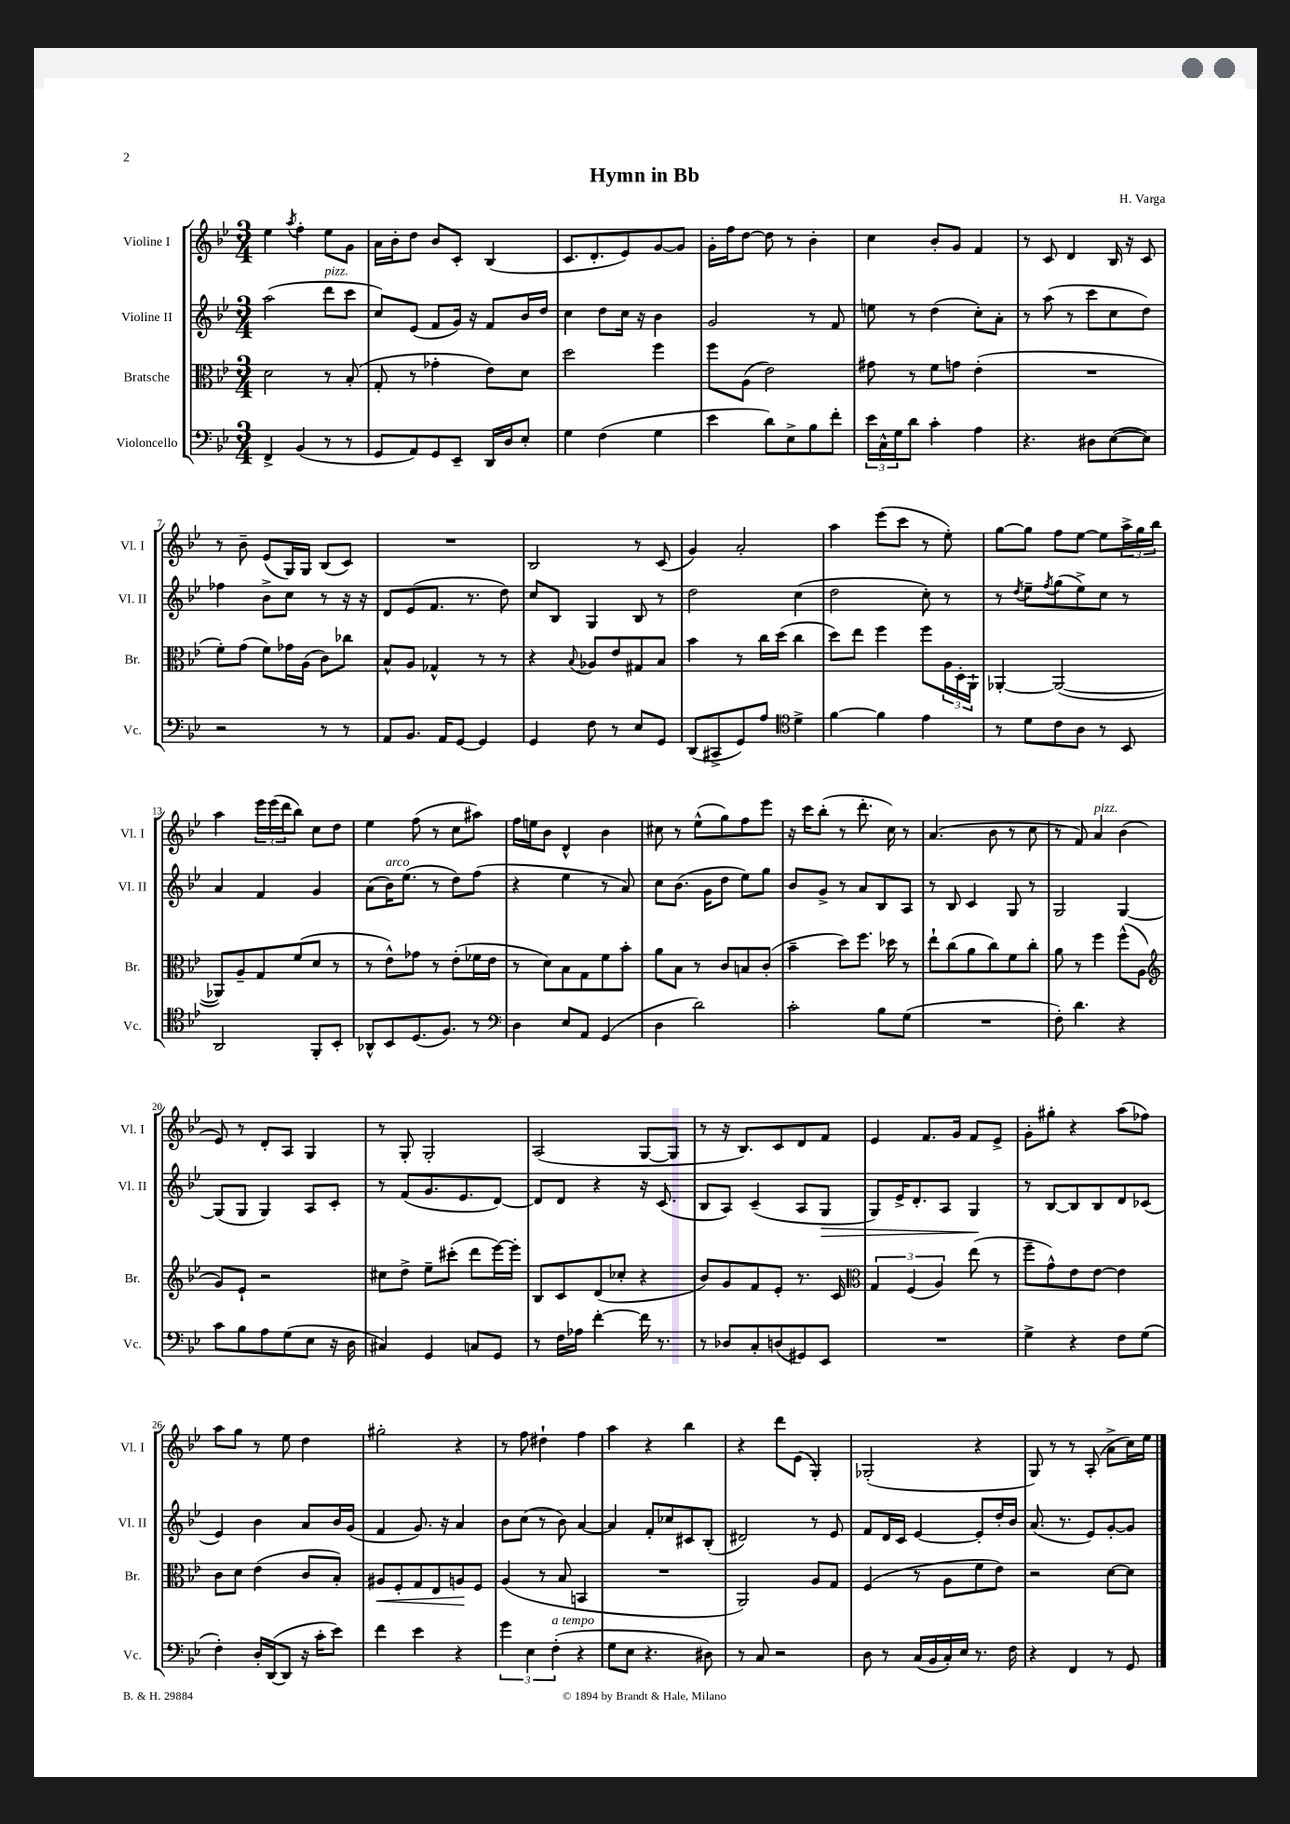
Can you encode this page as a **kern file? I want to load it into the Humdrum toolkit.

**kern	**kern	**dynam	**kern	**dynam	**kern
*part4	*part3	*part3	*part2	*part2	*part1
*staff4	*staff3	*staff3	*staff2	*staff2	*staff1
*I"Violoncello	*I"Bratsche	*	*I"Violine II	*	*I"Violine I
*I'Vc.	*I'Br.	*	*I'Vl. II	*	*I'Vl. I
*clefF4	*clefC3	*	*clefG2	*	*clefG2
*k[b-e-]	*k[b-e-]	*	*k[b-e-]	*	*k[b-e-]
*M3/4	*M3/4	*	*M3/4	*	*M3/4
=1	=1	=1	=1	=1	=1
4FF^/	2d\	.	(2aa\	.	4ee-\
.	.	.	.	.	8qaa/
(4BB-/	.	.	.	.	4ff'\
!	!	!	!LO:TX:a:i:t=pizz.	!	!
8r	8r	.	8ddd\L	.	8ee-\L
8r	(8B-'/	.	8ccc\J	.	8g\J
=2	=2	=2	=2	=2	=2
8GG/L	8G'/	.	8cc/L)	.	16a\LL
.	.	.	.	.	16b-'\J
8AA/)	8r	.	(8e-/J	.	8dd\J
8GG/	4g-X'\	.	8f/L	.	8b-/L
8EE-~/J	.	.	16g/Jk)	.	8c'/J
.	.	.	16r	.	.
16DD/LL	8e-\L)	.	8f/L	.	(4B-/
16D/J	.	.	.	.	.
8E-'/J	8d\J	.	16b-/L	.	.
.	.	.	16dd/JJ	.	.
=3	=3	=3	=3	=3	=3
4G\	2dd\	.	4cc\	.	8.c/L
.	.	.	.	.	8.d'/
(4F\	.	.	8dd\L	.	.
.	.	.	16cc\Jk	.	8e-/)
.	.	.	16r	.	.
4G\	4ff\	.	4b-\	.	[8g/
.	.	.	.	.	8g/J]
=4	=4	=4	=4	=4	=4
4e-\	8ff\L	.	2g/	.	16g'\LL
.	.	.	.	.	16ff\J
.	(8A\J	.	.	.	[8dd\J
8d\L)	2e-\)	.	.	.	8dd\]
8E-^\	.	.	.	.	8r
8B-\	.	.	8r	.	4b-'\
8f'\J	.	.	8f/	.	.
=5	=5	=5	=5	=5	=5
24e-\LL	8g#X\	.	8een\	.	4cc\
24C^^\	.	.	.	.	.
24G\J	.	.	.	.	.
8d\J	8r	.	8r	.	.
4c'\	8f\L	.	(4dd\	.	8b-'/L
.	8gn\J	.	.	.	8g/J
4A\	(4e-'\	.	8cc'\L)	.	4f/
.	.	.	8a'\J	.	.
=6	=6	=6	=6	=6	=6
4.r	2.r	.	8r	.	8r
.	.	.	(8aa\	.	8c/
.	.	.	8r	.	4d/
8D#X\L	.	.	8ccc\L	.	.
([8E-\	.	.	8cc\	.	16B-/
.	.	.	.	.	16r
8E-\J])	.	.	8dd\J)	.	8c/
!!LO:LB:g=z
=7	=7	=7	=7	=7	=7
2r	8f'\L)	.	4ff-X\	.	8r
.	(8g\J	.	.	.	8b-~\
.	8f\L)	.	8b-^\L	.	(8e-/L
.	16g-X\L	.	8cc\J	.	16G/L)
.	(16A\JJ	.	.	.	16G/JJ
8r	8c\L)	.	8r	.	(8B-/L
8r	8cc-X\J	.	16r	.	8c/J)
.	.	.	16r	.	.
=8	=8	=8	=8	=8	=8
8AA/L	8B-^^/L	.	8d/L	.	2.r
8.BB-/J	8A/J	.	(8e-/	.	.
.	4G-X^^/	.	8.f/J	.	.
16AA/KL	.	.	.	.	.
[8GG/J	.	.	.	.	.
.	.	.	8.r	.	.
4GG/]	8r	.	.	.	.
.	8r	.	8dd\)	.	.
=9	=9	=9	=9	=9	=9
4GG/	4r	.	8cc/L	.	2B-/
.	.	.	8B-/J	.	.
.	8qqB-/	.	.	.	.
8F\	8A-X/L	.	4G/	.	.
8r	8e-/	.	.	.	.
8E-/L	8G#X/	.	8B-/	.	8r
8GG/J	8B-/J	.	8r	.	(8c/
=10	=10	=10	=10	=10	=10
(8DD/L	4b-\	.	2dd\	.	4g/)
8CC#X^/	.	.	.	.	.
8GG/)	8r	.	.	.	2a'/
8A/J	16cc\LL	.	.	.	.
.	(16dd\JJ	.	.	.	.
*clefC4	*	*	*	*	*
4d^\	4cc\	.	(4cc\	.	.
=11	=11	=11	=11	=11	=11
[4f\	8dd\L)	.	2dd\	.	4aa\
.	8ee-\J	.	.	.	.
4f\]	4ff\	.	.	.	(8eee-\L
.	.	.	.	.	8ccc\J
4e-\	8ff\L	.	8cc'\)	.	8r
.	24A\L	.	8r	.	8ee-'\)
.	24D'\	.	.	.	.
.	24AA`\JJ	.	.	.	.
=12	=12	=12	=12	=12	=12
8r	[4AA-X'/	.	8r	.	[8gg\L
.	.	.	8qdd/	.	.
8d\L	.	.	8ee-~\L	.	8gg\J]
.	.	.	8qff/	.	.
8c\	(2AA-/_	.	(8gg\	.	8ff\L
8A\J	.	.	8ee-^\)	.	[8ee-\J
8r	.	.	8cc\J	.	8ee-\L]
8BB-/	.	.	8r	.	24aa^\L
.	.	.	.	.	24gg\
.	.	.	.	.	24bb-\JJ
!!LO:LB:g=z
=13	=13	=13	=13	=13	=13
2AA/	8AA-X/L])	.	4a/	.	4aa\
.	8A~/	.	.	.	.
.	8G/	.	4f/	.	24eee-\LL
.	.	.	.	.	(24eee-\
.	.	.	.	.	24ddd\J
.	(8f/	.	.	.	8bb-\J)
8FF'/L	8d/J	.	4g/	.	8cc\L
8BB-'/J	8r	.	.	.	8dd\J
=14	=14	=14	=14	=14	=14
8AA-X^^/L	8r	.	(8a\L	.	4ee-\
!	!	!	!LO:TX:a:i:t=arco	!	!
8BB-/	8e-^^\L)	.	16b-\K)	.	.
.	.	.	(8.ee-\J	.	.
(8.D/	8g-X\J	.	.	.	(8ff\
.	8r	.	8r	.	8r
8.F/J)	.	.	.	.	.
.	(8e-'\L	.	8dd\L)	.	8cc\L
8r	16f-X\L	.	(8ff\J	.	8aa#X\J)
.	16e-\JJ	.	.	.	.
=15	=15	=15	=15	=15	=15
*clefF4	*	*	*	*	*
4D\	8r	.	4r	.	16ff\LL
.	.	.	.	.	16een\J
.	8d\L)	.	.	.	8b-\J
8E-/L	8B-\	.	4ee-\	.	4d^^/
8AA/J	8G\	.	.	.	.
(4GG/	8f\	.	8r	.	4b-\
.	8b-'\J	.	8a/)	.	.
=16	=16	=16	=16	=16	=16
4D\	8a\L	.	8cc\L	.	8cc#X\
.	8B-\J	.	(8.b-\J	.	8r
2d\)	8r	.	.	.	(8ee-^^\L
.	.	.	16g\KL	.	.
.	8c/L	.	8dd\J	.	8gg\)
.	8Bn/	.	8ee-\L)	.	8ff\
.	(8c'/J	.	8gg\J	.	8eee-\J
=17	=17	=17	=17	=17	=17
2c'\	4b-~\	.	8b-/L	.	16r
.	.	.	.	.	16ccc\KL
.	.	.	8g^/J	.	(8bb-'\J
.	8dd\L)	.	8r	.	8r
.	8.ff\J	.	8a/L	.	8.ddd'\
8B-\L	.	.	8B-/	.	.
.	16dd-X\	.	.	.	16cc\)
(8G\J	8r	.	8A/J	.	8r
=18	=18	=18	=18	=18	=18
2.r	8ee-`\L	.	8r	.	(4.a/
.	(8cc\	.	8B-/	.	.
.	8a\	.	4c/	.	.
.	8cc\)	.	.	.	8b-\
.	8f\	.	8G/	.	8r
.	8cc'\J	.	8r	.	8cc\
=19	=19	=19	=19	=19	=19
8F'\)	8a\	.	2G/	.	8r
4.d\	8r	.	.	.	8f/)
!	!	!	!	!	!LO:TX:a:i:t=pizz.
.	4ff\	.	.	.	4a/
4r	(8ff^^\L	.	[4G/	.	(4b-\
.	8A\J	.	.	.	.
!!LO:LB:g=z
=20	=20	=20	=20	=20	=20
*	*clefG2	*	*	*	*
8c\L	8g/L)	.	(8G/L]	.	8e-/)
8B-\	8e-`/J	.	8G/J	.	8r
8A\	2r	.	4G/)	.	8d'/L
(8G\	.	.	.	.	8A/J
8E-\J	.	.	8A/L	.	4G/
16r	.	.	8c'/J	.	.
16D\	.	.	.	.	.
=21	=21	=21	=21	=21	=21
4C#X/)	8cc#X\L	.	8r	.	8r
.	8dd^\J	.	(8f/L	.	8G'/
4GG/	8ee-~\L	.	8.g/	.	2G'/
.	(8ccc#X'\J	.	.	.	.
.	.	.	8.e-/	.	.
8Cn/L	8ddd\L	.	.	.	.
8GG/J	[16eee-\L)	.	[8d/J)	.	.
.	16eee-'\JJ]	.	.	.	.
=22	=22	=22	=22	=22	=22
8r	8B-/L	.	8d/L]	.	(2A/
16F\LL	8c/	.	8d/J	.	.
16A-X\JJ	.	.	.	.	.
[4f'\	(8d/	.	4r	.	.
.	8cc-X'/J	.	.	.	.
16f\]	4r	.	16r	.	[8G/L
8.r	.	.	(8.c/	.	.
.	.	.	.	.	8G/J]
=23	=23	=23	=23	=23	=23
8r	8b-/L)	.	8B-/L	.	8r
8D-X/L	8g/	.	8A/J)	.	16r
.	.	.	.	.	8.B-/L)
8C'/	8f/	.	(4c~/	.	.
(8Dn/	8e-'/J	.	.	.	8c/
8GG#X/)	8.r	.	8A/L	.	8d/
!	!	!	!	!LO:HP:b	!
8EE-/J	.	.	8G/J	>	8f/J
.	16c/	.	.	.	.
=24	=24	=24	=24	=24	=24
*	*clefC3	*	*	*	*
2.r	6G/	.	8G/L)	.	4e-/
.	.	.	16e-^/K	.	.
.	(6F/	.	.	.	.
.	.	.	8.d'/	.	.
.	.	.	.	.	8.f/L
.	6A/)	.	.	.	.
.	.	.	8A/J	.	.
.	.	.	.	.	16g/Jk
.	(8ee-\	.	4G/	.	8f/L
.	8r	.	.	.	8e-^/J
.	.	.	.	]	.
=25	=25	=25	=25	=25	=25
4G^\	8ff~\L	.	8r	.	8g'\L
.	8g^^\)	.	[8B-/L	.	8gg#X'\J
4r	8e-\	.	8B-/]	.	4r
.	[8e-\J	.	8B-/	.	.
8F\L	4e-\]	.	8d/	.	(8aa\L
(8G\J	.	.	(8c-X/J	.	8ff-X\J)
!!LO:LB:g=z
=26	=26	=26	=26	=26	=26
4F'\)	8c\L	.	4e-/)	.	8aa\L
.	8d\J	.	.	.	8gg\J
16D'/LL	(4e-\	.	4b-\	.	8r
([16DD/J	.	.	.	.	.
8DD/J]	.	.	.	.	8ee-\
16r	8c/L	.	8a/L	.	4dd\
16c'\KL	.	.	.	.	.
8e-\J)	8B-'/J)	.	16b-/L	.	.
.	.	.	(16g/JJ	.	.
=27	=27	=27	=27	=27	=27
!	!	!LO:HP:b	!	!	!
4f\	8A#X/L	<	4f/	.	2gg#X'\
.	8F'/	.	.	.	.
4e-\	8G/	.	8.g/)	.	.
.	8E-/	.	.	.	.
.	.	.	16r	.	.
4r	8An/	.	4a/	.	4r
.	8F/J	[	.	.	.
=28	=28	=28	=28	=28	=28
6g\	(4A/	.	8b-\L	.	8r
.	.	.	(8cc\J	.	8ff\
6E-\	.	.	.	.	.
.	8r	.	8r	.	4dd#X`\
!LO:TX:a:i:t=a tempo	!	!	!	!	!
(6F'\	.	.	.	.	.
.	8B-/	.	8b-\)	.	.
4r	4BBn/	.	[4a/	.	4ff\
=29	=29	=29	=29	=29	=29
8G\L	2.r	.	4a/]	.	4aa\
8E-\J	.	.	.	.	.
4.r	.	.	8f'/L	.	4r
.	.	.	8cc-X/	.	.
.	.	.	8c#X/	.	4bb-\
8D#X\)	.	.	(8B-'/J	.	.
=30	=30	=30	=30	=30	=30
8r	2AA/)	.	2d#X/)	.	4r
8C/	.	.	.	.	.
2r	.	.	.	.	8ddd\L
.	.	.	.	.	(8e-\J
.	8A/L	.	8r	.	4G'/)
.	8G/J	.	8e-/	.	.
=31	=31	=31	=31	=31	=31
8D\	(4F/	.	8f/L	.	(2G-X'/
8r	.	.	16d/L	.	.
.	.	.	16c/JJ	.	.
(16C/LL	8r	.	[4e-/	.	.
16BB-/	.	.	.	.	.
16C'/)	8A\L	.	.	.	.
16E-/JJ	.	.	.	.	.
8.r	8f\	.	8e-'/L]	.	4r
.	8e-\J)	.	16dd'/L	.	.
16F\	.	.	16b-/JJ	.	.
=32	=32	=32	=32	=32	=32
4r	2r	.	(8.a/	.	8G/)
.	.	.	.	.	8r
.	.	.	8.r	.	.
4FF/	.	.	.	.	8r
.	.	.	8e-/L)	.	(8A'/
8r	[8d\L	.	[8g'/	.	8a^\L
8GG/	8d\J]	.	8g/J]	.	16cc\L)
.	.	.	.	.	16ee-\JJ
==	==	==	==	==	==
*-	*-	*-	*-	*-	*-
